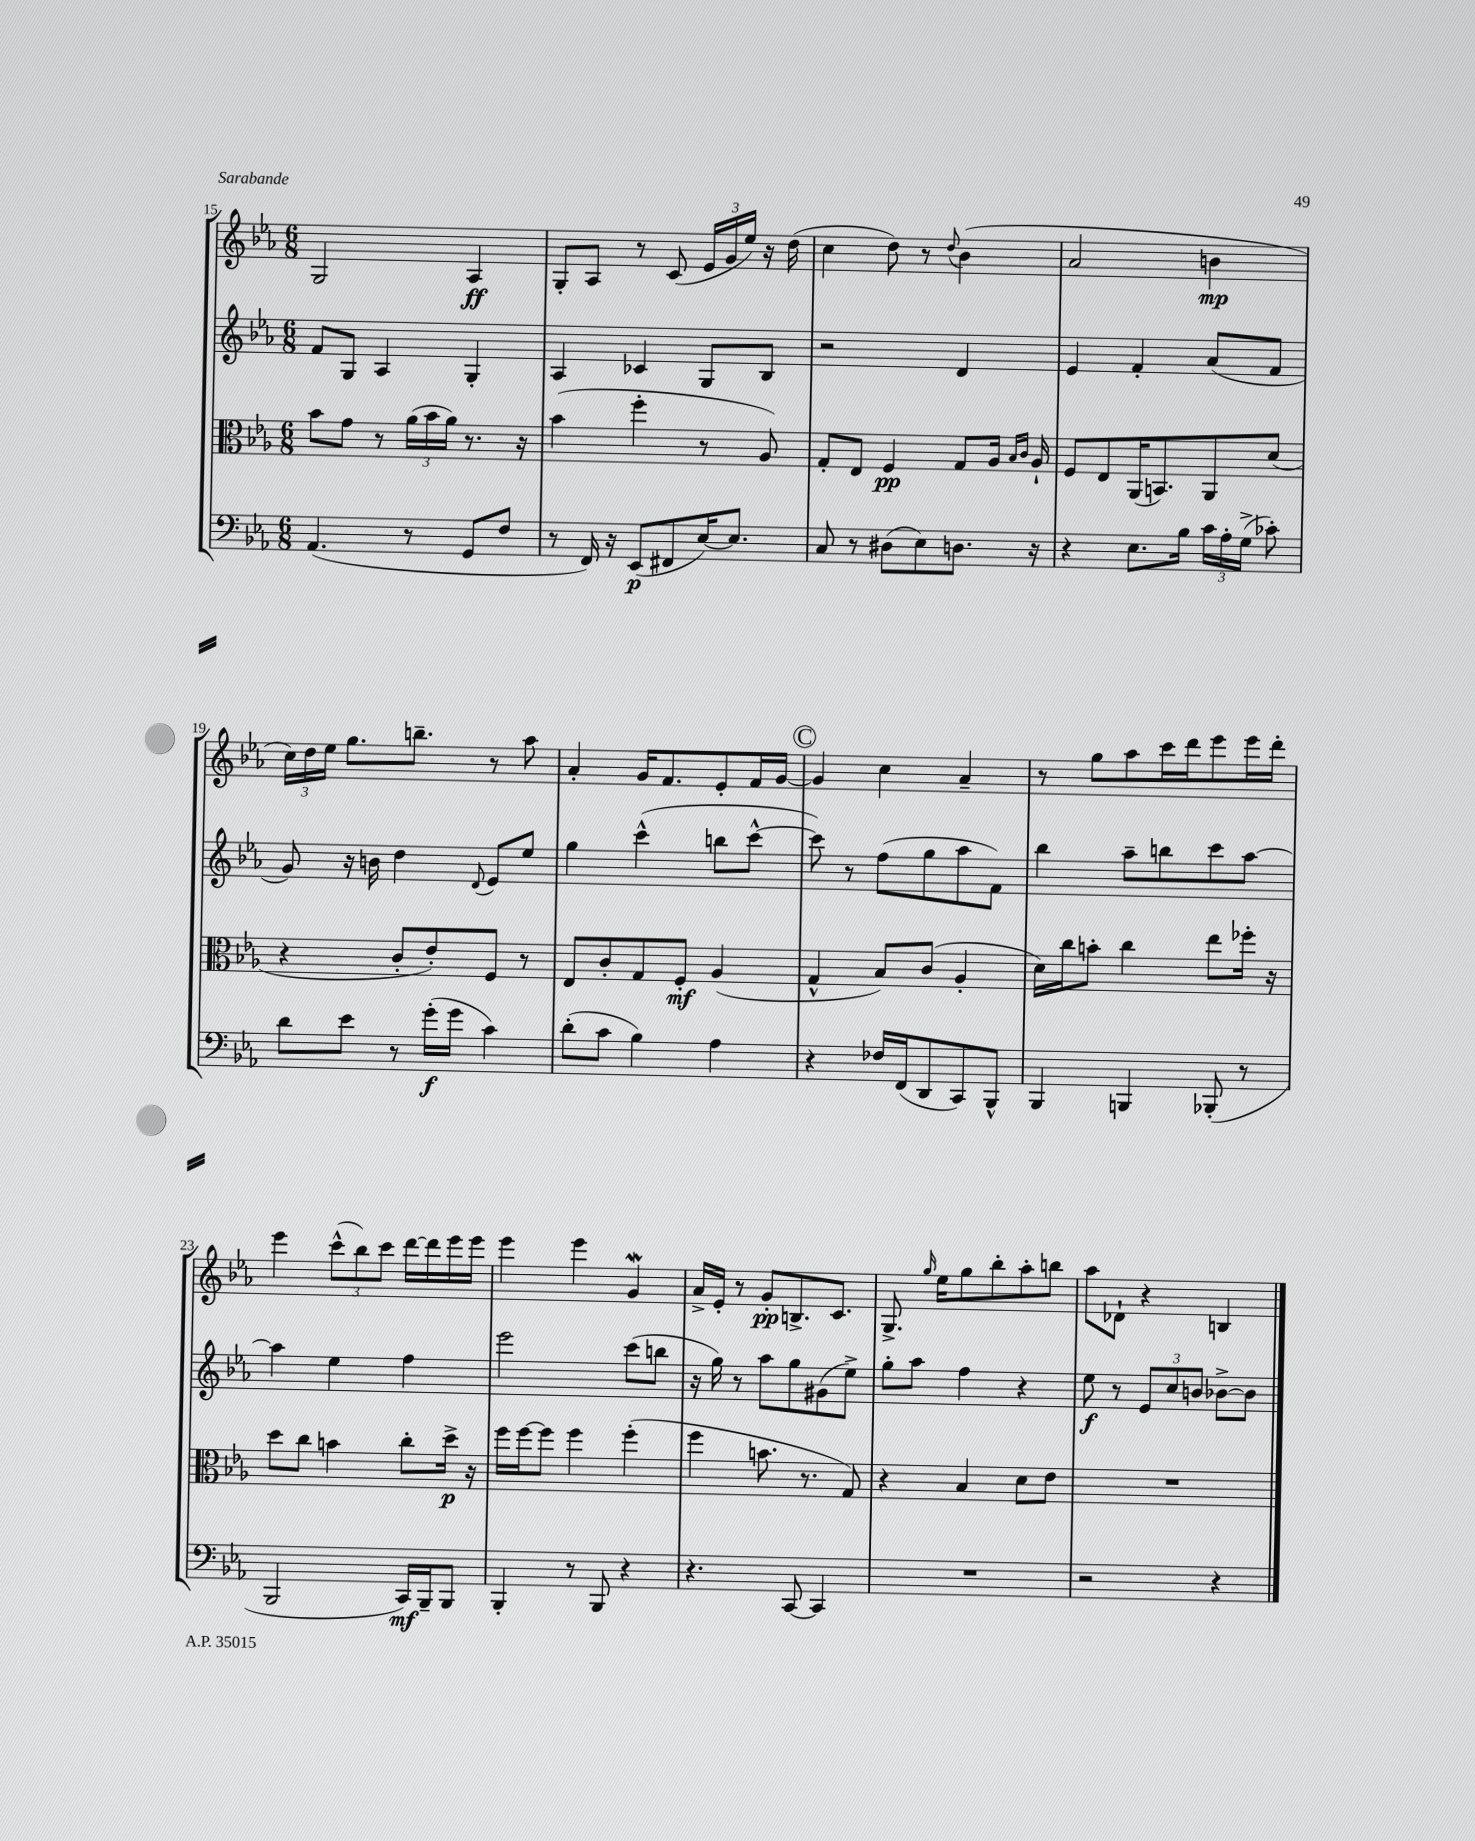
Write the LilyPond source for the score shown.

<<
\new StaffGroup <<
\new Staff = "s0" {
    \clef treble \key ees \major \numericTimeSignature \time 6/8
    \autoBeamOff g2 aes4\ff |
    g8[-. aes8] r8 c'8( \tuplet 3/2 { ees'16[ g'16 ees''16]) } r16 d''16( |
    c''4 d''8) r8 \appoggiatura { d''8 } bes'4( |
    aes'2 b'4\mp |
    \tuplet 3/2 { c''16[) d''16 ees''16] } g''8.[ b''8.]-- r8 aes''8 |
    aes'4-. g'16[ f'8. ees'8-. f'16 g'16]~ |
    \mark \markup { \circle "C" } g'4 c''4 aes'4-- |
    r8 g''8[ aes''8 c'''16 d'''16 ees'''8 ees'''16 d'''16]-. |
    ees'''4 \tuplet 3/2 { c'''8[-^( bes''8) c'''8] } d'''16[~ d'''16 ees'''16 ees'''16] |
    ees'''4 ees'''4 g'4\mordent |
    aes'16[-> ees'16]-. r8 g'8[-.\pp b8.-> c'8.] |
    g8.-> \grace { g''16 } ees''16[ g''8 bes''8-. aes''8-. b''8] |
    aes''8[ des'8]-! r4 b4 \bar "|." |
}
\new Staff = "s1" {
    \clef treble \key ees \major \numericTimeSignature \time 6/8
    \autoBeamOff f'8[ g8] aes4 g4-. |
    aes4 ces'4 g8[ bes8] |
    r2 d'4 |
    ees'4 f'4-. aes'8[( f'8] |
    g'8) r16 b'16 d''4 \appoggiatura { d'8 } ees'8[ ees''8] |
    g''4 c'''4-^( b''8[ c'''8]~-^ |
    \mark \markup { \circle "C" } c'''8) r8 f''8[( g''8 aes''8 f'8]) |
    bes''4 aes''8[-- b''8 c'''8 aes''8]~ |
    aes''4 ees''4 f''4 |
    ees'''2 c'''8[( b''8] |
    r16 g''16) r8 aes''8[ g''8 gis'8( ees''8]->) |
    g''8[-. aes''8] f''4 r4 |
    ees''8\f r8 \tuplet 3/2 { ees'8[ c''8 b'8] } bes'8[~-> bes'8] \bar "|." |
}
\new Staff = "s2" {
    \clef alto \key ees \major \numericTimeSignature \time 6/8
    \autoBeamOff bes'8[ g'8] r8 \tuplet 3/2 { aes'16[( bes'16 aes'16]) } r8. r16 |
    bes'4( f''4-. r8 aes8) |
    g8[-. ees8] f4\pp g8[ aes16] \grace { bes16[ c'16] } aes16-! |
    f8[ ees8 aes,16( b,8.) aes,8 d'8]( |
    r4 c'8[-. ees'8-.) f8] r8 |
    ees8[ c'8-. g8 f8]-.\mf aes4( |
    \mark \markup { \circle "C" } g4-^ bes8[) c'8]( aes4-. |
    d'16[) c''16 b'8]-. c''4 ees''8[ fes''16]-. r16 |
    d''8[ c''8] b'4 c''8[-. d''16]->\p r16 |
    f''16[ f''16~ f''8] f''4 f''4-.( |
    f''4 b'8. r8. g8) |
    r4 bes4 d'8[ ees'8] |
    R2. \bar "|." |
}
\new Staff = "s3" {
    \clef bass \key ees \major \numericTimeSignature \time 6/8
    \autoBeamOff aes,4.( r8 g,8[ f8] |
    r8 f,16) r16 ees,8[\p( fis,8 ees16~) ees8.] |
    c8 r8 dis8[( ees8) d8.] r16 |
    r4 ees8.[ bes16] \tuplet 3/2 { c'16[ aes16-. g16]->( } ces'8-.) |
    d'8[ ees'8] r8 g'16[-.\f( g'16] c'4) |
    d'8[-.( c'8] bes4) aes4 |
    \mark \markup { \circle "C" } r4 fes16[ f,16( d,8 c,8) bes,,8]-^ |
    bes,,4 b,,4 bes,,8-.( r8 |
    bes,,2 c,16[\mf) bes,,16-- bes,,8] |
    bes,,4-. r8 bes,,8 r4 |
    r4. c,8~ c,4 |
    R2. |
    r2 r4 \bar "|." |
}
>>
>>
\layout { \context { \Score currentBarNumber = #15 } }
